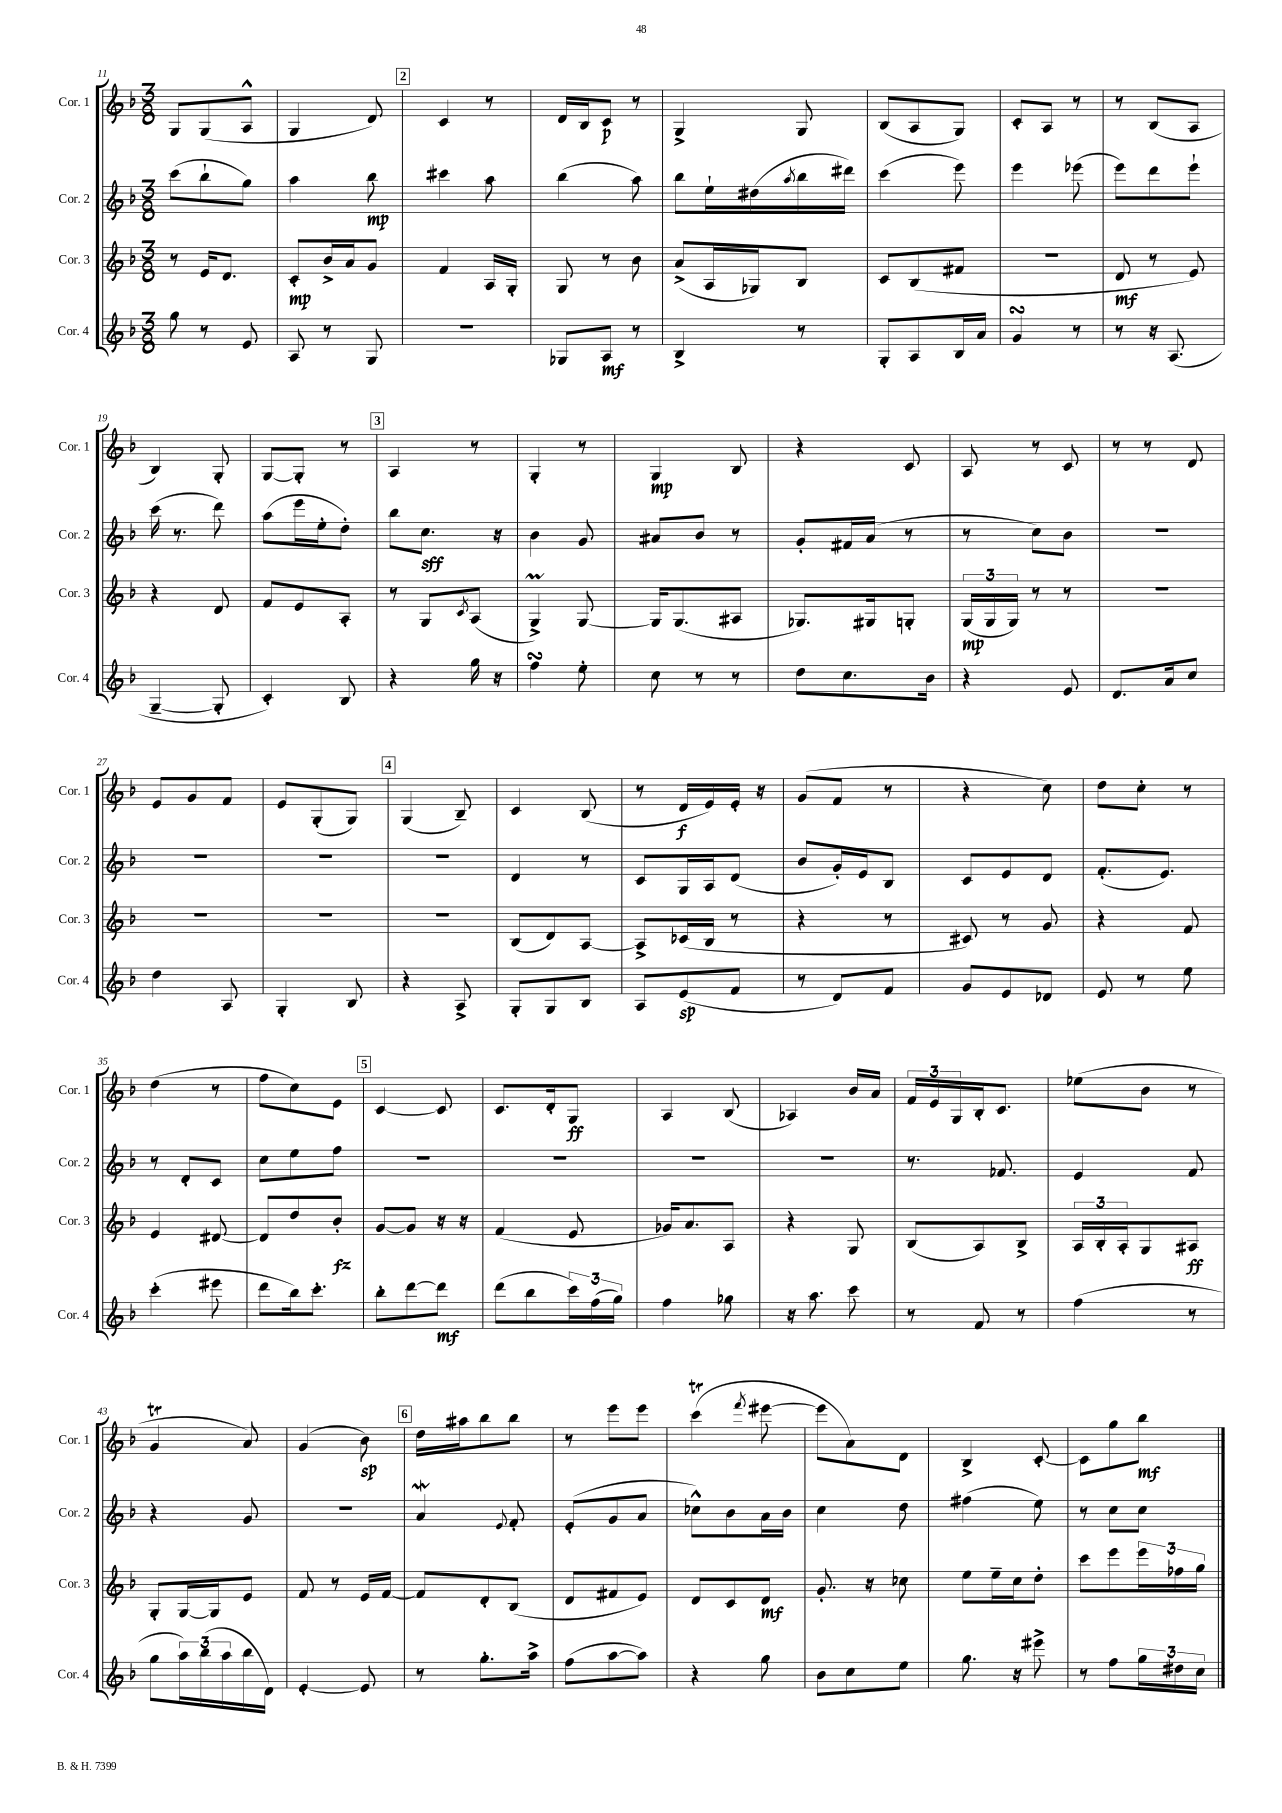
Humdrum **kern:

**kern	**dynam	**kern	**dynam	**kern	**dynam	**kern	**dynam
*part4	*part4	*part3	*part3	*part2	*part2	*part1	*part1
*staff4	*staff4	*staff3	*staff3	*staff2	*staff2	*staff1	*staff1
*I"Cor. 4	*	*I"Cor. 3	*	*I"Cor. 2	*	*I"Cor. 1	*
*I'Cor. 4	*	*I'Cor. 3	*	*I'Cor. 2	*	*I'Cor. 1	*
*clefG2	*	*clefG2	*	*clefG2	*	*clefG2	*
*k[b-]	*	*k[b-]	*	*k[b-]	*	*k[b-]	*
*M3/8	*	*M3/8	*	*M3/8	*	*M3/8	*
=11	=11	=11	=11	=11	=11	=11	=11
8gg\	.	8r	.	(8ccc\L	.	8G/L	.
8r	.	16e/KL	.	8bb-`\	.	(8G/	.
.	.	8.d/J	.	.	.	.	.
8e/	.	.	.	8gg\J)	.	8A^^/J	.
=12	=12	=12	=12	=12	=12	=12	=12
8A/	.	8c'/L	mp	4aa\	.	4G/	.
8r	.	16b-^/L	.	.	.	.	.
.	.	16a/J	.	.	.	.	.
8G/	.	8g/J	.	8bb-\	mp	8d/)	.
!!LO:REH:place=s1:t=2
=13	=13	=13	=13	=13	=13	=13	=13
4.r	.	4f/	.	4ccc#X\	.	4c/	.
.	.	16A/LL	.	8aa\	.	8r	.
.	.	16G'/JJ	.	.	.	.	.
=14	=14	=14	=14	=14	=14	=14	=14
8G-X/L	.	8G/	.	(4bb-\	.	16d/LL	.
.	.	.	.	.	.	16B-/J	.
8A/J	mf	8r	.	.	.	8c/J	p
8r	.	8b-\	.	8aa\)	.	8r	.
=15	=15	=15	=15	=15	=15	=15	=15
4B-^/	.	(8a^/L	.	8bb-\L	.	4G^/	.
.	.	16A/L	.	16ee`\L	.	.	.
.	.	16G-X/J)	.	(16dd#X\	.	.	.
.	.	.	.	8qaa/	.	.	.
8r	.	8B-/J	.	16bb-\	.	8G/	.
.	.	.	.	16ddd#X\JJ)	.	.	.
=16	=16	=16	=16	=16	=16	=16	=16
8G'/L	.	8c/L	.	(4ccc\	.	(8B-/L	.
8A/	.	(8B-/	.	.	.	8A/	.
16B-/L	.	8f#X/J	.	8eee\)	.	8G/J)	.
16a/JJ	.	.	.	.	.	.	.
=17	=17	=17	=17	=17	=17	=17	=17
4gsSSS/	.	4.r	.	4eee\	.	8c'/L	.
.	.	.	.	.	.	8A/J	.
8r	.	.	.	(8eee-X\	.	8r	.
=18	=18	=18	=18	=18	=18	=18	=18
8r	.	8d/	mf	8eee\L)	.	8r	.
16r	.	8r	.	8ddd\	.	(8B-/L	.
(8.A/	.	.	.	.	.	.	.
.	.	8e/)	.	8eee`\J	.	8A/J	.
!!LO:LB:g=z
=19	=19	=19	=19	=19	=19	=19	=19
[4G~/	.	4r	.	(16ccc\	.	4B-/)	.
.	.	.	.	8.r	.	.	.
8G'/]	.	8d/	.	8ddd\)	.	8G'/	.
=20	=20	=20	=20	=20	=20	=20	=20
4c'/)	.	8f/L	.	(8aa\L	.	[8G/L	.
.	.	8e/	.	16eee\L	.	8G'/J]	.
.	.	.	.	16ee'\J	.	.	.
8B-/	.	8A'/J	.	8dd'\J)	.	8r	.
!!LO:REH:place=s1:t=3
=21	=21	=21	=21	=21	=21	=21	=21
4r	.	8r	.	8bb-\L	.	4A/	.
.	.	8G/L	.	8.cc\J	sff	.	.
.	.	8qc/	.	.	.	.	.
16gg\	.	(8A/J	.	.	.	8r	.
16r	.	.	.	16r	.	.	.
=22	=22	=22	=22	=22	=22	=22	=22
4ffsSSs\	.	4GM^/)	.	4b-\	.	4G'/	.
8ee'\	.	[8G/	.	8g/	.	8r	.
=23	=23	=23	=23	=23	=23	=23	=23
8cc\	.	16G/KL]	.	8a#X/L	.	4G/	mp
.	.	(8.G/	.	.	.	.	.
8r	.	.	.	8b-/J	.	.	.
8r	.	8A#X/J	.	8r	.	8B-/	.
=24	=24	=24	=24	=24	=24	=24	=24
8dd\L	.	8.G-X/L)	.	8g'/L	.	4r	.
8.cc\	.	.	.	16f#X/L	.	.	.
.	.	16G#X/k	.	(16a/JJ	.	.	.
.	.	8Gn'/J	.	8r	.	8c/	.
16b-\Jk	.	.	.	.	.	.	.
=25	=25	=25	=25	=25	=25	=25	=25
4r	.	(24G/LL	mp	8r	.	8A/	.
.	.	24G/	.	.	.	.	.
.	.	24G/JJ)	.	.	.	.	.
.	.	8r	.	8cc\L)	.	8r	.
8e/	.	8r	.	8b-\J	.	8c/	.
=26	=26	=26	=26	=26	=26	=26	=26
8.d/L	.	4.r	.	4.r	.	8r	.
.	.	.	.	.	.	8r	.
16a/k	.	.	.	.	.	.	.
8cc/J	.	.	.	.	.	8d/	.
!!LO:LB:g=z
=27	=27	=27	=27	=27	=27	=27	=27
4dd\	.	4.r	.	4.r	.	8e/L	.
.	.	.	.	.	.	8g/	.
8A/	.	.	.	.	.	8f/J	.
=28	=28	=28	=28	=28	=28	=28	=28
4G'/	.	4.r	.	4.r	.	8e/L	.
.	.	.	.	.	.	(8G'/	.
8B-/	.	.	.	.	.	8G/J)	.
!!LO:REH:place=s1:t=4
=29	=29	=29	=29	=29	=29	=29	=29
4r	.	4.r	.	4.r	.	(4G/	.
8A^/	.	.	.	.	.	8B-~/)	.
=30	=30	=30	=30	=30	=30	=30	=30
8G'/L	.	(8B-/L	.	4d/	.	4c/	.
8G/	.	8d/)	.	.	.	.	.
8B-/J	.	[8A/J	.	8r	.	(8B-/	.
=31	=31	=31	=31	=31	=31	=31	=31
8A/L	.	8A^/L]	.	8c/L	.	8r	.
(8e/	sp	(16c-X/L	.	16G/L	.	16d/LL	f
.	.	16B-/JJ	.	16A/J	.	16e/)	.
8f/J	.	8r	.	(8d/J	.	16e'/JJ	.
.	.	.	.	.	.	16r	.
=32	=32	=32	=32	=32	=32	=32	=32
8r	.	4r	.	8b-/L	.	(8g/L	.
8d/L)	.	.	.	16g'/L)	.	8f/J	.
.	.	.	.	16e/J	.	.	.
8f/J	.	8r	.	8B-/J	.	8r	.
=33	=33	=33	=33	=33	=33	=33	=33
8g/L	.	8c#X/)	.	8c/L	.	4r	.
8e/	.	8r	.	8e/	.	.	.
8d-X/J	.	8g/	.	8d/J	.	8cc\)	.
=34	=34	=34	=34	=34	=34	=34	=34
8e/	.	4r	.	(8.f'/L	.	8dd\L	.
8r	.	.	.	.	.	8cc'\J	.
.	.	.	.	8.e/J)	.	.	.
8ee\	.	8f/	.	.	.	8r	.
!!LO:LB:g=z
=35	=35	=35	=35	=35	=35	=35	=35
(4ccc'\	.	4e/	.	8r	.	(4dd\	.
.	.	.	.	8d'/L	.	.	.
8eee#X\	.	[8d#X/	.	8c/J	.	8r	.
=36	=36	=36	=36	=36	=36	=36	=36
8ddd\L	.	8d#/L]	.	8cc\L	.	8ff\L	.
16bb-\k)	.	8dd/	.	8ee\	.	8cc\)	.
8.ccc'\J	.	.	.	.	.	.	.
.	.	8b-'/J	fz	8ff\J	.	8e\J	.
!!LO:REH:place=s1:t=5
=37	=37	=37	=37	=37	=37	=37	=37
8bb-'\L	.	[8g/L	.	4.r	.	[4c/	.
[8ddd\	.	8g/J]	.	.	.	.	.
8ddd\J]	mf	16r	.	.	.	8c/]	.
.	.	16r	.	.	.	.	.
=38	=38	=38	=38	=38	=38	=38	=38
(8ddd\L	.	(4f/	.	4.r	.	8.c/L	.
8bb-\	.	.	.	.	.	.	.
.	.	.	.	.	.	16d'/k	.
24ccc\L)	.	8e/	.	.	.	8G/J	ff
(24ff\	.	.	.	.	.	.	.
24gg\JJ)	.	.	.	.	.	.	.
=39	=39	=39	=39	=39	=39	=39	=39
4ff\	.	16g-X/KL)	.	4.r	.	4A/	.
.	.	8.a/	.	.	.	.	.
8gg-X\	.	8A/J	.	.	.	(8B-/	.
=40	=40	=40	=40	=40	=40	=40	=40
16r	.	4r	.	4.r	.	4A-X/)	.
8.aa\	.	.	.	.	.	.	.
8ccc\	.	8G/	.	.	.	16b-/LL	.
.	.	.	.	.	.	16a/JJ	.
=41	=41	=41	=41	=41	=41	=41	=41
8r	.	(8B-/L	.	8.r	.	24f/LL	.
.	.	.	.	.	.	24e/	.
.	.	.	.	.	.	24G/	.
8f/	.	8A/)	.	.	.	16B-'/J	.
.	.	.	.	8.f-X/	.	8.c/J	.
8r	.	8B-^/J	.	.	.	.	.
=42	=42	=42	=42	=42	=42	=42	=42
(4ff\	.	24A/LL	.	4e/	.	(8ee-X\L	.
.	.	24B-'/	.	.	.	.	.
.	.	24A'/J	.	.	.	.	.
.	.	8G/	.	.	.	8b-\J	.
8r	.	8A#X/J	ff	8f/	.	8r	.
!!LO:LB:g=z
=43	=43	=43	=43	=43	=43	=43	=43
8gg\L	.	8G'/L	.	4r	.	4gT/	.
24aa\L)	.	[16G/L	.	.	.	.	.
(24bb-\	.	.	.	.	.	.	.
.	.	16G/J]	.	.	.	.	.
24aa\	.	.	.	.	.	.	.
16bb-\	.	8e/J	.	8g/	.	8a/)	.
16d\JJ)	.	.	.	.	.	.	.
=44	=44	=44	=44	=44	=44	=44	=44
[4e'/	.	8f/	.	4.r	.	(4g/	.
.	.	8r	.	.	.	.	.
8e/]	.	16e/LL	.	.	.	8b-\)	sp
.	.	[16f/JJ	.	.	.	.	.
!!LO:REH:place=s1:t=6
=45	=45	=45	=45	=45	=45	=45	=45
8r	.	8f/L]	.	4aW/	.	16dd\LL	.
.	.	.	.	.	.	16aa#X\J	.
8.gg'\L	.	8d'/	.	.	.	8bb-\	.
.	.	.	.	8qqe/	.	.	.
.	.	(8B-/J	.	8f'/	.	8bb-\J	.
16aa^\Jk	.	.	.	.	.	.	.
=46	=46	=46	=46	=46	=46	=46	=46
(8ff\L	.	8d/L	.	(8e'/L	.	8r	.
[8aa\	.	8f#X/	.	8g/	.	8eee\L	.
8aa\J])	.	8e/J)	.	8a/J	.	8eee\J	.
=47	=47	=47	=47	=47	=47	=47	=47
4r	.	8d/L	.	8cc-X^^\L)	.	(4cccT\	.
.	.	8c/	.	8b-\	.	.	.
.	.	.	.	.	.	8qfff/	.
8gg\	.	8d/J	mf	16a\L	.	[8eee#X\	.
.	.	.	.	16b-\JJ	.	.	.
=48	=48	=48	=48	=48	=48	=48	=48
8b-\L	.	8.g'/	.	4cc\	.	8eee#\L]	.
8cc\	.	.	.	.	.	8a\)	.
.	.	16r	.	.	.	.	.
8ee\J	.	8cc-X\	.	8dd\	.	8d\J	.
=49	=49	=49	=49	=49	=49	=49	=49
8.gg\	.	8ee\L	.	(4ff#X\	.	4B-^/	.
.	.	16ee~\L	.	.	.	.	.
16r	.	16cc\J	.	.	.	.	.
8eee#X^\	.	8dd'\J	.	8ee\)	.	[8c'/	.
=50	=50	=50	=50	=50	=50	=50	=50
8r	.	8ccc\L	.	8r	.	8c\L]	.
8ff\L	.	8eee\	.	8cc\L	.	8gg\	.
24gg\L	.	24eee\L	.	8cc\J	.	8bb-\J	mf
24dd#X\	.	24ff-X\	.	.	.	.	.
24cc\JJ	.	24gg\JJ	.	.	.	.	.
==	==	==	==	==	==	==	==
*-	*-	*-	*-	*-	*-	*-	*-
